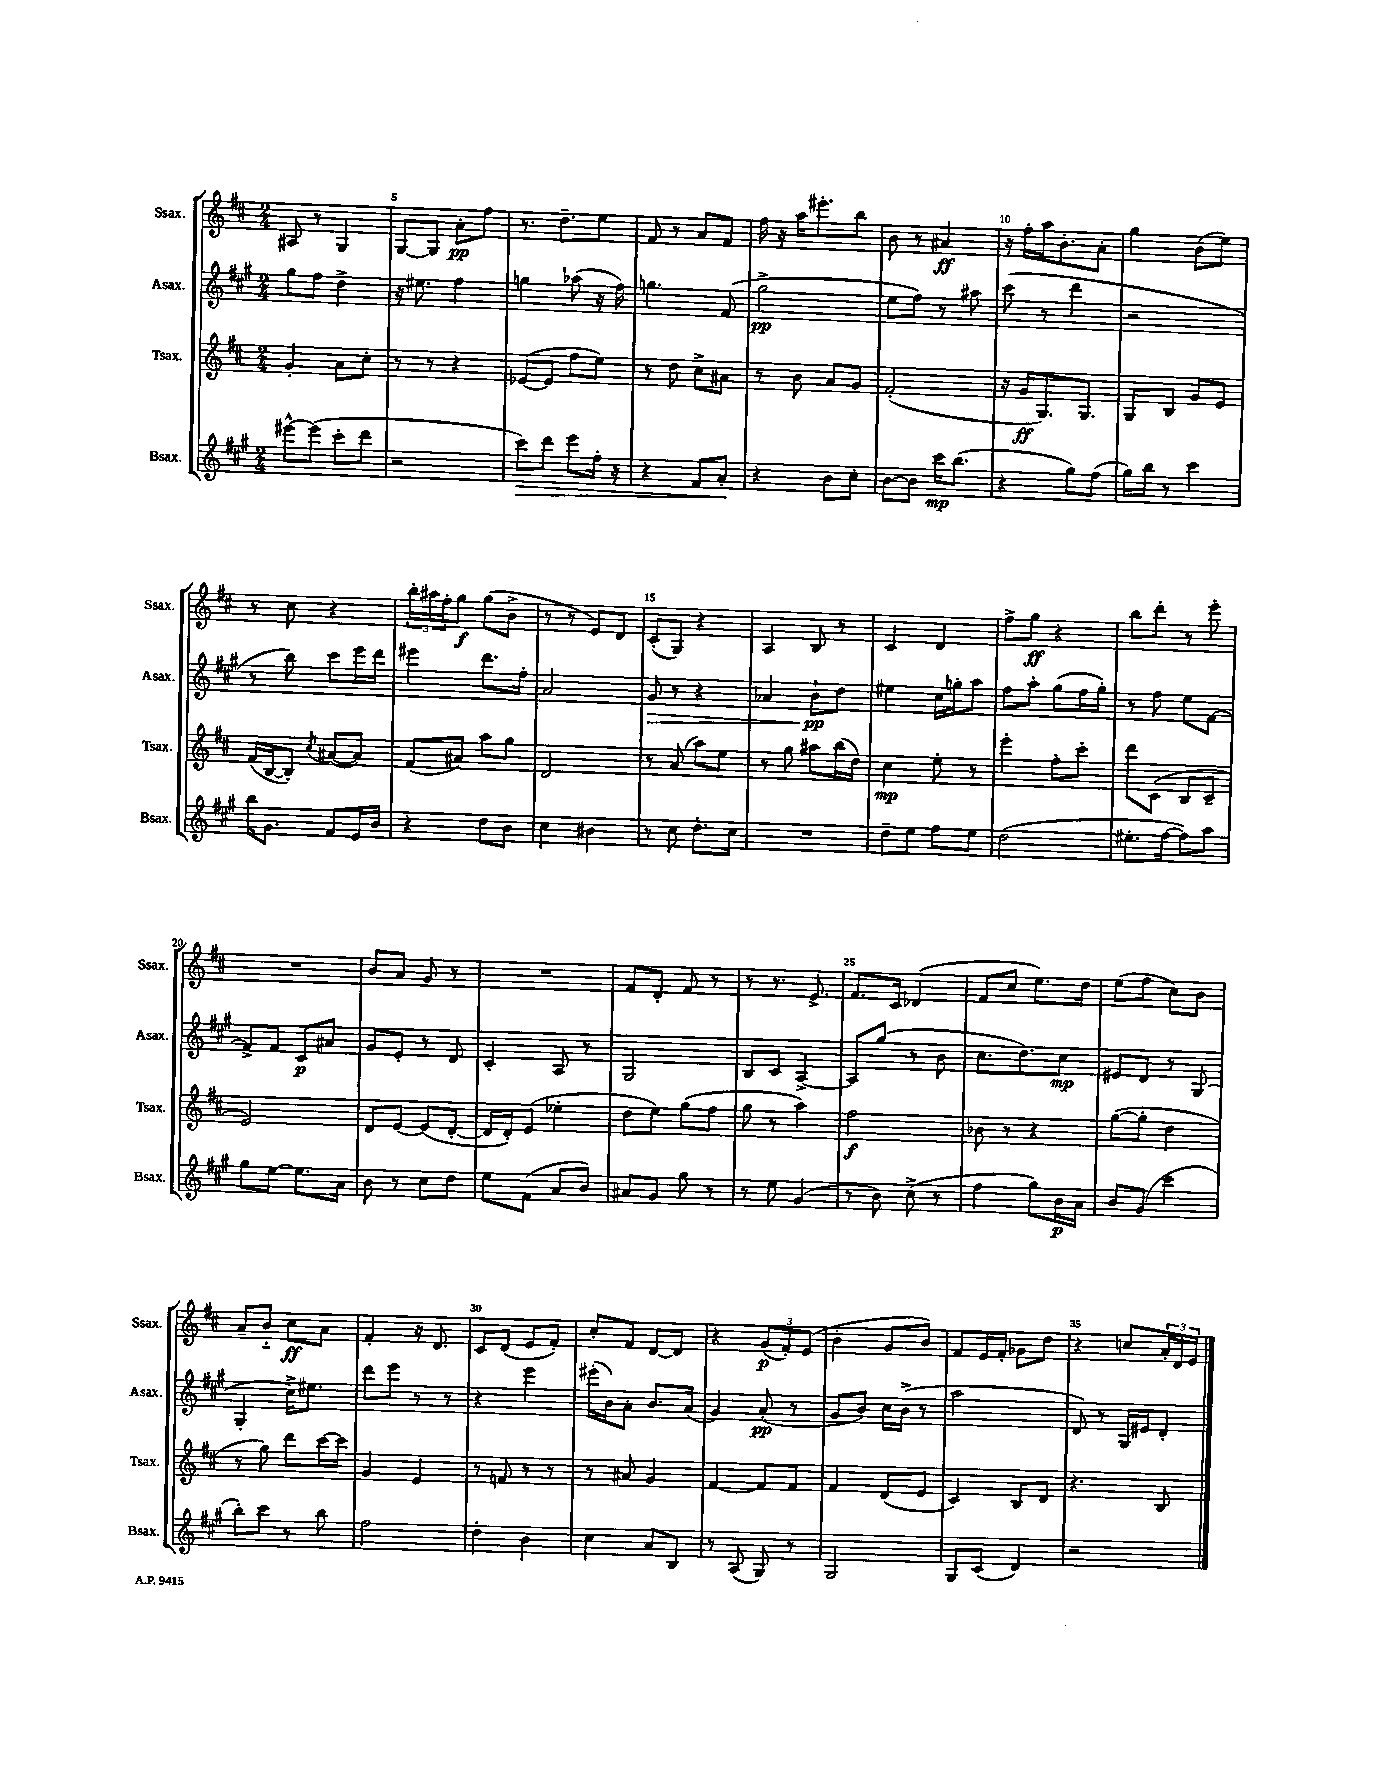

**kern	**dynam	**kern	**dynam	**kern	**dynam	**kern	**dynam
*part4	*part4	*part3	*part3	*part2	*part2	*part1	*part1
*staff4	*staff4	*staff3	*staff3	*staff2	*staff2	*staff1	*staff1
*I"Bsax.	*	*I"Tsax.	*	*I"Asax.	*	*I"Ssax.	*
*I'Bsax.	*	*I'Tsax.	*	*I'Asax.	*	*I'Ssax.	*
*clefG2	*	*clefG2	*	*clefG2	*	*clefG2	*
*k[f#c#g#]	*	*k[f#c#]	*	*k[f#c#g#]	*	*k[f#c#]	*
*M2/4	*	*M2/4	*	*M2/4	*	*M2/4	*
=4	=4	=4	=4	=4	=4	=4	=4
[8eee#X^^\L	.	4g'/	.	8gg#\L	.	8A#X/	.
(8eee#\J]	.	.	.	8ff#\J	.	8r	.
8ccc#'\L	.	8a\L	.	4dd^\	.	4G/	.
8ddd\J	.	8cc#'\J	.	.	.	.	.
=5	=5	=5	=5	=5	=5	=5	=5
2r	.	8r	.	16r	.	[8G/L	.
.	.	.	.	8.ee#X\	.	.	.
.	.	8r	.	.	.	8G/J]	.
.	.	4r	.	4ff#\	.	8a'\L	pp
.	.	.	.	.	.	8ff#\J	.
=6	=6	=6	=6	=6	=6	=6	=6
!	!LO:HP:b	!	!	!	!	!	!
8ccc#\L)	>	([8e-X/L	.	4ggn\	.	8.r	.
8ddd\J	.	8e-/J]	.	.	.	.	.
.	.	.	.	.	.	8.dd~\L	.
8eee\L	.	8ff#\L	.	(8aa-X\	.	.	.
16ff#'\Jk	.	8ee\J)	.	16r	.	8ee\J	.
16r	.	.	.	16ff#\)	.	.	.
=7	=7	=7	=7	=7	=7	=7	=7
4r	.	8r	.	4.ggn\	.	8f#/	.
.	.	8dd\	.	.	.	8r	.
8f#/L	.	8cc#^\L	.	.	.	8a/L	.
8a'/J	.	8a#X\J	.	(8f#/	.	8f#/J	.
.	]	.	.	.	.	.	.
=8	=8	=8	=8	=8	=8	=8	=8
4r	.	8r	.	2gg#^\	pp	16ff#\	.
.	.	.	.	.	.	16r	.
.	.	8b\	.	.	.	16aa\KL	.
.	.	.	.	.	.	8.eee#X'\	.
8b\L	.	8a/L	.	.	.	.	.
8cc#'\J	.	8g/J	.	.	.	8bb\J	.
=9	=9	=9	=9	=9	=9	=9	=9
[8b\L	.	(2f#'/	.	8ee\L	.	8b\	.
8b\J]	.	.	.	8ff#\J)	.	8r	.
16ccc#\KL	mp	.	.	8r	.	4a#X/	ff
(8.bb\J	.	.	.	.	.	.	.
.	.	.	.	8aa#X\	.	.	.
=10	=10	=10	=10	=10	=10	=10	=10
4r	.	16r	.	(8ccc#\	.	16r	.
.	.	16g/KL	ff	.	.	16ff#'\LL	.
.	.	8.G/)	.	8r	.	16aa\J	.
.	.	.	.	.	.	8.b'\	.
8gg#\L)	.	.	.	4ddd\	.	.	.
.	.	8.G/J	.	.	.	.	.
(8ff#\J	.	.	.	.	.	8a'\J	.
=11	=11	=11	=11	=11	=11	=11	=11
16gg#\LL)	.	8G/L	.	2r	.	4gg\	.
16bb\JJ	.	.	.	.	.	.	.
8r	.	8B/J	.	.	.	.	.
4ccc#\	.	8g/L	.	.	.	(8b\L	.
.	.	8e/J	.	.	.	8ee\J)	.
!!LO:LB:g=z
=12	=12	=12	=12	=12	=12	=12	=12
16bb\KL	.	(16f#/LL	.	8r	.	8r	.
8.g#\J	.	[16B/J	.	.	.	.	.
.	.	8B'/J])	.	8bb\)	.	8cc#\	.
.	.	8qcc#/	.	.	.	.	.
8f#/L	.	([8a#X/L	.	8ccc#\L	.	4r	.
16e/L	.	8a#/J])	.	16eee\L	.	.	.
16b/JJ	.	.	.	16ddd\JJ	.	.	.
=13	=13	=13	=13	=13	=13	=13	=13
4r	.	(8f#/L	.	4eee#X\	.	24bb'\LL	.
.	.	.	.	.	.	24aa#X\	.
.	.	.	.	.	.	24ff#'\J	.
.	.	8a#X/J)	.	.	.	8gg\J	f
8dd\L	.	8aa\L	.	8.ddd\L	.	(8gg\L	.
8b\J	.	8gg\J	.	.	.	8b^\J	.
.	.	.	.	16ff#'\Jk	.	.	.
=14	=14	=14	=14	=14	=14	=14	=14
4cc#\	.	2d/	.	2a/	.	8r	.
.	.	.	.	.	.	8r	.
4b#X\	.	.	.	.	.	8e/L)	.
.	.	.	.	.	.	8d/J	.
=15	=15	=15	=15	=15	=15	=15	=15
!	!	!	!	!	!LO:HP:b	!	!
8r	.	8r	.	8g#/	>	(8c#'/L	.
8cc#\	.	(8a/	.	8r	.	8G/J)	.
8.dd'\L	.	8aa\L)	.	4r	.	4r	.
.	.	8ee\J	.	.	.	.	.
16cc#\Jk	.	.	.	.	.	.	.
=16	=16	=16	=16	=16	=16	=16	=16
2r	.	8r	.	4a-X/	.	4A/	.
.	.	8gg\	.	.	.	.	.
.	.	8aa#X\L	.	8b`\L	pp	8B/	.
.	.	(16bb\L	.	8dd\J	]	8r	.
.	.	16dd\JJ)	.	.	.	.	.
=17	=17	=17	=17	=17	=17	=17	=17
8dd~\L	.	4cc#\	mp	4ee#X\	.	4c#/	.
8ee\J	.	.	.	.	.	.	.
8ff#\L	.	8ee'\	.	16cc#\LL	.	4d/	.
.	.	.	.	16ggn'\J	.	.	.
8ee\J	.	8r	.	8aa\J	.	.	.
=18	=18	=18	=18	=18	=18	=18	=18
(2dd\	.	4eee'\	.	8ff#\L	.	8ff#^\L	.
.	.	.	.	8aa'\J	.	8gg\J	ff
.	.	8ff#'\L	.	(8gg#\L	.	4r	.
.	.	8ccc#'\J	.	16ff#\L	.	.	.
.	.	.	.	16gg#'\JJ)	.	.	.
=19	=19	=19	=19	=19	=19	=19	=19
8.ee#X'\L	.	8ddd\L	.	8r	.	8bb\L	.
.	.	(8c#\J	.	8ff#\	.	8ddd'\J	.
[16ff#\Jk	.	.	.	.	.	.	.
8ff#\L])	.	8B/L	.	8ee\L	.	8r	.
8aa\J	.	8c#~/J	.	[8f#\J	.	8eee'\	.
!!LO:LB:g=z
=20	=20	=20	=20	=20	=20	=20	=20
8gg#\L	.	2e/)	.	8f#^/L]	.	2r	.
[8ee\J	.	.	.	8f#/J	.	.	.
8.ee\L]	.	.	.	8c#/L	p	.	.
.	.	.	.	8a#X/J	.	.	.
16a\Jk	.	.	.	.	.	.	.
=21	=21	=21	=21	=21	=21	=21	=21
8b\	.	8d/L	.	8g#/L	.	8b/L	.
8r	.	[8e/J	.	8e'/J	.	8a/J	.
8cc#\L	.	(8e/L]	.	8r	.	8g/	.
8dd\J	.	[8d'/J	.	8d/	.	8r	.
=22	=22	=22	=22	=22	=22	=22	=22
8ee\L	.	16d/LL]	.	4c#'/	.	2r	.
.	.	16d'/J)	.	.	.	.	.
(8f#\J	.	(8e/J	.	.	.	.	.
8a/L	.	4ee-X'\	.	8A/	.	.	.
8b/J)	.	.	.	8r	.	.	.
=23	=23	=23	=23	=23	=23	=23	=23
8a#X/L	.	8dd\L	.	2G#/	.	8f#/L	.
8g#/J	.	8ee\J)	.	.	.	8d'/J	.
8gg#\	.	(8gg\L	.	.	.	8f#/	.
8r	.	8ff#\J	.	.	.	8r	.
=24	=24	=24	=24	=24	=24	=24	=24
8r	.	8gg\	.	8B/L	.	8r	.
8ee\	.	8r	.	8c#/J	.	8.r	.
(4g#/	.	4aa\)	.	[4A^/	.	.	.
.	.	.	.	.	.	8.e^/	.
=25	=25	=25	=25	=25	=25	=25	=25
8r	.	2ff#\	f	8A/L]	.	8.f#/L	.
8b\)	.	.	.	(8gg#/J	.	.	.
.	.	.	.	.	.	16c#/Jk	.
(8cc#^\	.	.	.	8r	.	(4d-X/	.
8r	.	.	.	8b\	.	.	.
=26	=26	=26	=26	=26	=26	=26	=26
4ff#\	.	8b-X\	.	8.cc#\L	.	8f#/L	.
.	.	8r	.	.	.	8cc#/J	.
.	.	.	.	8.dd\)	.	.	.
8gg#\L)	.	4r	.	.	.	8.ee\L)	.
16b\L	p	.	.	8cc#\J	mp	.	.
16a\JJ	.	.	.	.	.	16dd\Jk	.
=27	=27	=27	=27	=27	=27	=27	=27
8b/L	.	([8gg\L	.	8e#X/L	.	(8ee\L	.
(8g#/J	.	8gg'\J]	.	8d/J	.	8ff#\J	.
4ccc#\	.	4dd\	.	8r	.	8cc#\L)	.
.	.	.	.	(8G#/	.	8b\J	.
!!LO:LB:g=z
=28	=28	=28	=28	=28	=28	=28	=28
8bb'\L)	.	8r	.	4G#'/	.	8a~/L	.
8ccc#\J	.	8gg\)	.	.	.	8b/J	.
8r	.	8ddd\L	.	16cc#^\KL)	.	8cc#\L	ff
.	.	.	.	8.ee#X\J	.	.	.
8bb\	.	[16ccc#\L	.	.	.	8a\J	.
.	.	16ccc#\JJ]	.	.	.	.	.
=29	=29	=29	=29	=29	=29	=29	=29
2ff#\	.	4g/	.	8ddd\L	.	4f#'/	.
.	.	.	.	8eee\J	.	.	.
.	.	4e/	.	8r	.	16r	.
.	.	.	.	.	.	8.d/	.
.	.	.	.	8r	.	.	.
=30	=30	=30	=30	=30	=30	=30	=30
4dd'\	.	8r	.	4r	.	8c#/L	.
.	.	8fn/	.	.	.	(8d/J	.
4b\	.	8r	.	4eee\	.	8e/L	.
.	.	8r	.	.	.	8f#'/J)	.
=31	=31	=31	=31	=31	=31	=31	=31
4cc#\	.	8r	.	(16eee#X'\LL	.	8cc#'/L	.
.	.	.	.	16b\J)	.	.	.
.	.	8a#X/	.	8a'\J	.	8f#/J	.
8a/L	.	4g/	.	8.b/L	.	[8d/L	.
8B/J	.	.	.	.	.	8d/J]	.
.	.	.	.	(16a/Jk	.	.	.
=32	=32	=32	=32	=32	=32	=32	=32
8r	.	[4f#/	.	4g#/)	.	4r	.
(8A/	.	.	.	.	.	.	.
8G#/)	.	8f#/L]	.	(8a'/	pp	(12g/L	p
.	.	.	.	.	.	12f#'/)	.
8r	.	8f#/J	.	8r	.	.	.
.	.	.	.	.	.	(12e/J	.
=33	=33	=33	=33	=33	=33	=33	=33
2G#/	.	4f#/	.	8g#/L	.	4b'\	.
.	.	.	.	8b/J)	.	.	.
.	.	(8d/L	.	16cc#\LL	.	8g/L	.
.	.	.	.	(16b^\JJ	.	.	.
.	.	8e/J	.	8r	.	8b/J)	.
=34	=34	=34	=34	=34	=34	=34	=34
8G#/L	.	4c#/)	.	2aa\	.	8f#/L	.
(8c#/J	.	.	.	.	.	16e/L	.
.	.	.	.	.	.	16f#'/JJ	.
4d/)	.	8B/L	.	.	.	8g-X\L	.
.	.	8d/J	.	.	.	8dd\J	.
=35	=35	=35	=35	=35	=35	=35	=35
2r	.	4.r	.	8d/)	.	4r	.
.	.	.	.	8r	.	.	.
.	.	.	.	16G#/LL	.	8ccn/L	.
.	.	.	.	16e#X/J	.	.	.
.	.	8B/	.	8d'/J	.	24a'/L	.
.	.	.	.	.	.	24d/	.
.	.	.	.	.	.	24e/JJ	.
==	==	==	==	==	==	==	==
*-	*-	*-	*-	*-	*-	*-	*-
